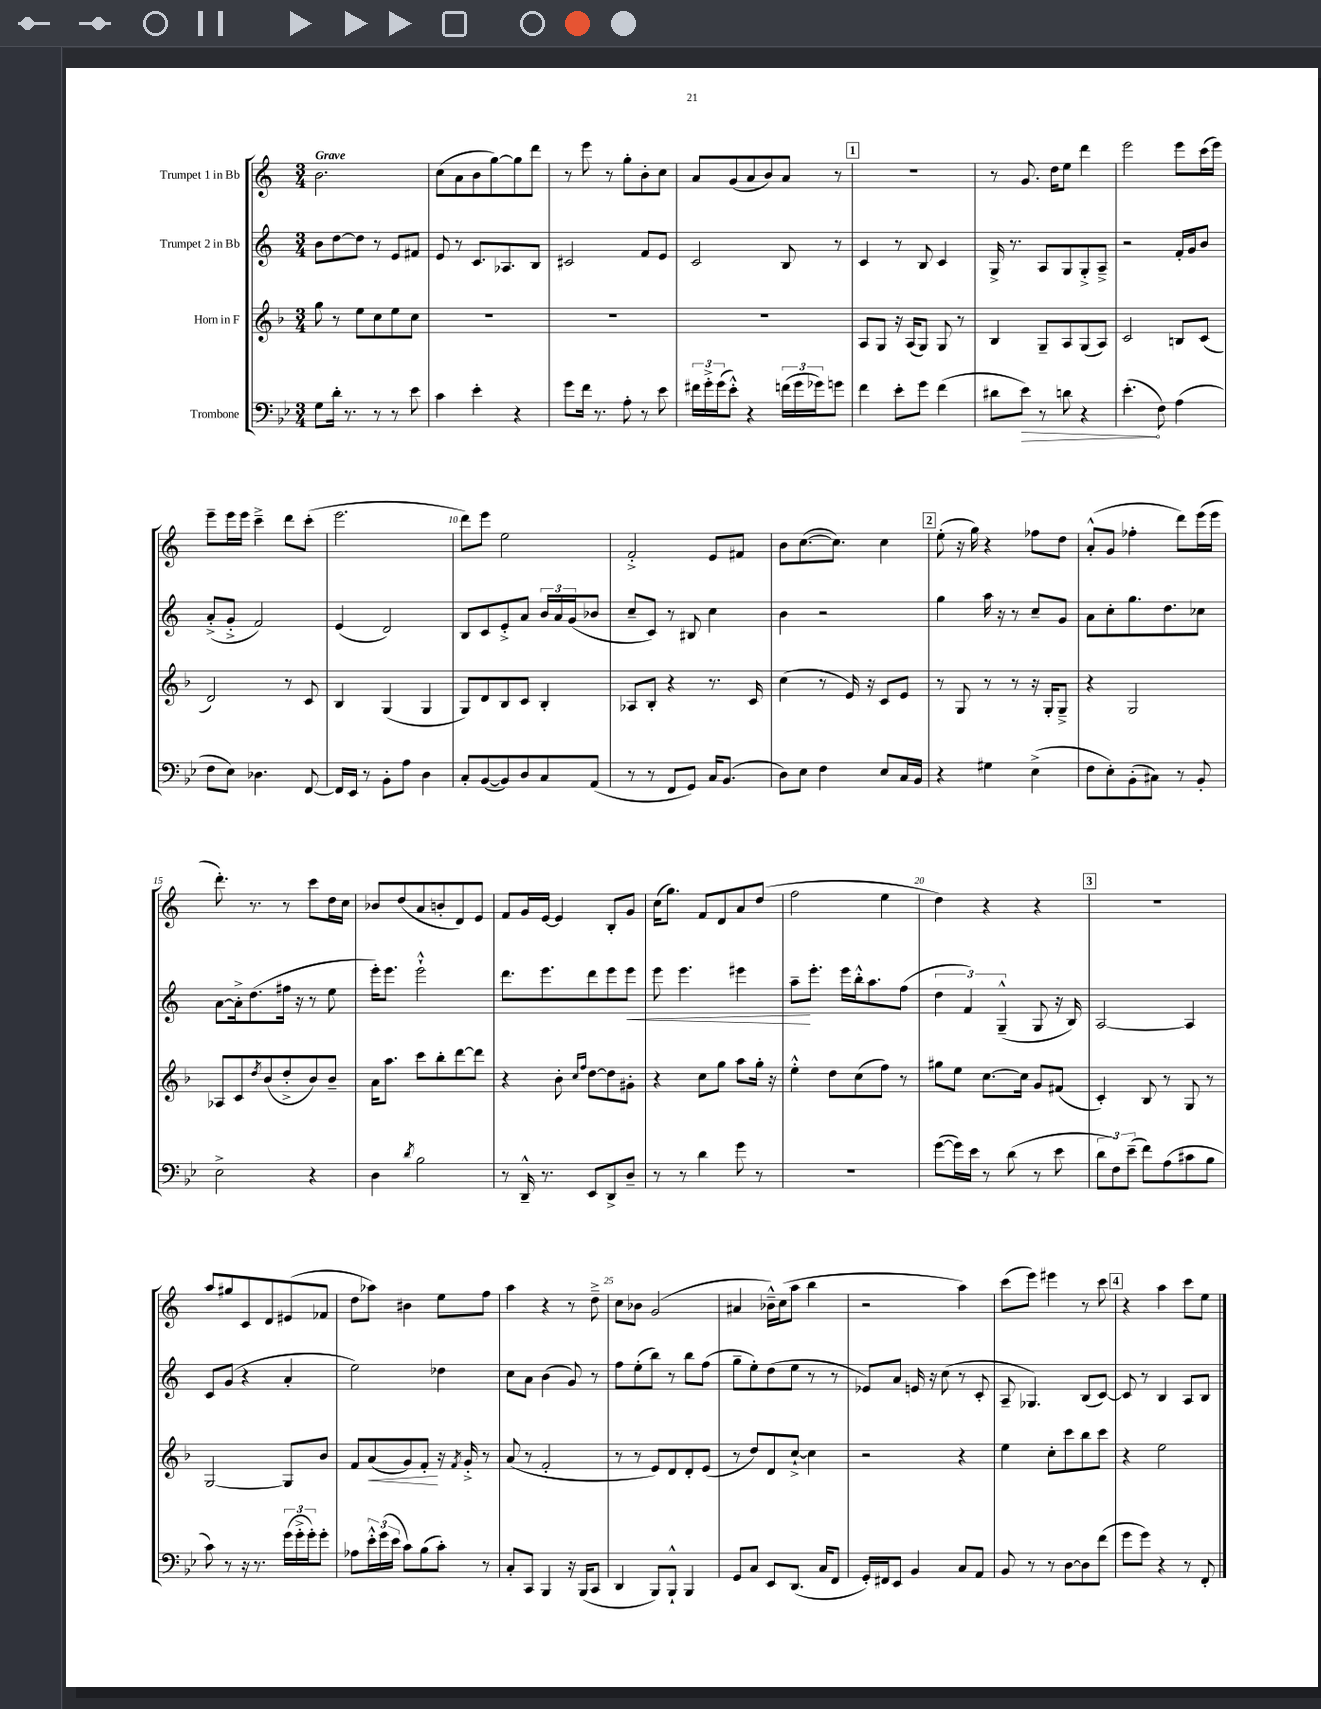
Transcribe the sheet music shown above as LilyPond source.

<<
\new StaffGroup <<
\new Staff = "s0" \with { instrumentName = "Trumpet 1 in Bb" } {
    \clef treble \key c \major \numericTimeSignature \time 3/4 \tempo "Grave"
    b'2. |
    c''8( a'8 b'8 g''8~) g''8 d'''8 |
    r8 e'''8 r8 g''8-. b'8-. c''8 |
    a'8 g'8( a'8 b'8) a'8 r8 |
    \mark \markup { \box "1" } R2. |
    r8 g'8. d''16 e''8 d'''4 |
    e'''2 e'''8 c'''16( e'''16) |
    e'''8-- e'''16 e'''16 c'''4---> d'''8 c'''8-.( |
    e'''2. |
    d'''8) e'''8 e''2 |
    f'2-.-> e'8 fis'8 |
    b'8 c''8.~( c''8.) c''4 |
    \mark \markup { \box "2" } e''8-.( r16 g''16) r4 fes''8 d''8 |
    a'8-.-^( g'8 fes''4-. d'''8) e'''16( e'''16 |
    d'''8.-.) r8. r8 c'''8 d''16 c''16 |
    bes'8 d''8( a'8 b'8-. d'8) e'8 |
    f'8 g'16 e'16~ e'4 b8-. g'8 |
    c''16( g''8.) f'8 d'8 a'8 d''8( |
    f''2 e''4 |
    d''4) r4 r4 |
    \mark \markup { \box "3" } R2. |
    a''8 gis''8 c'8 d'8 eis'8( fes'8 |
    d''8 aes''8) bis'4 e''8 f''8 |
    a''4 r4 r8 d''8---> |
    c''8 bes'8 g'2( |
    ais'4 bes'16---^) c''16( a''8 b''4 |
    r2 a''4) |
    c'''8( e'''8) eis'''4 r8 c'''8 |
    \mark \markup { \box "4" } r4 a''4 c'''8 e''8 \bar "|." |
}
\new Staff = "s1" \with { instrumentName = "Trumpet 2 in Bb" } {
    \clef treble \key c \major \numericTimeSignature \time 3/4
    b'8 d''8~ d''8 r8 e'8 fis'8 |
    e'8 r8 c'8. aes8. b8 |
    cis'2 f'8 e'8 |
    c'2 b8 r8 |
    \mark \markup { \box "1" } c'4 r8 b8 c'4 |
    g16-> r8. a8 g8 g8-.-> a8---> |
    r2 f'16-. g'16 b'8 |
    a'8-.->( g'8-.-> f'2) |
    e'4( d'2) |
    b8 c'8 e'8-.-> a'8 \tuplet 3/2 { b'16 a'16 g'16( } bes'8 |
    c''8-- c'8) r8 bis8 c''4 |
    b'4 r2 |
    \mark \markup { \box "2" } g''4 a''16 r16 r8 c''8-- g'8 |
    a'8 c''8-. g''8. d''8. ces''8 |
    a'8~ a'16-.-> d''8.( fis''16 r16 r8 e''8 |
    e'''16-.) e'''8. e'''2-!-^ |
    d'''8. e'''8. d'''8 e'''8 e'''8\< |
    e'''8 e'''4. eis'''4 |
    a''8--\! e'''8.-. e'''16 b''16-.-^ a''8. f''8( |
    \tuplet 3/2 { d''4 f'4) g4---^( } g8 r16 b16) |
    \mark \markup { \box "3" } a2~ a4 |
    c'8 g'8( r4 a'4-. |
    e''2) des''4 |
    c''8 a'8 b'4( g'8) r8 |
    f''8 e''8-.( b''8) r8 b''8 f''8( |
    g''8-- e''8-.) d''8( e''8 r8 r8 |
    ees'8) a'8 e'16 r16 c''8( r8 c'8-. |
    a8-- ges4.) b8( c'8~) |
    \mark \markup { \box "4" } c'8 r8 b4 a8 b8 \bar "|." |
}
\new Staff = "s2" \with { instrumentName = "Horn in F" } {
    \clef treble \key f \major \numericTimeSignature \time 3/4
    g''8 r8 e''8 c''8 e''8 c''8 |
    R2. |
    R2. |
    R2. |
    \mark \markup { \box "1" } a8 g8 r16 a16( g8) g8 r8 |
    bes4 g8-- a8 g8( a8) |
    c'2 b8 c'8( |
    d'2) r8 c'8 |
    bes4 g4( g4 |
    g8) d'8 bes8 c'8 bes4-. |
    aes8 bes8-. r4 r8. c'16 |
    c''4( r8 e'16) r16 c'8 e'8 |
    \mark \markup { \box "2" } r8 g8 r8 r8 r16 g16-. g8---> |
    r4 g2 |
    aes8 c'8 \acciaccatura { d''8 } bes'8( d''8-.-> bes'8) bes'8-- |
    a'16 a''8. c'''8 bes''8-. d'''8~ d'''8 |
    r4 bes'8-. \grace { c''16 f''16 } d''8~ d''8 gis'8-. |
    r4 c''8 g''8 a''8 g''16-. r16 |
    e''4-.-^ d''8 c''8( f''8) r8 |
    gis''8 e''8 c''8.~ c''16 g'8 fis'8( |
    \mark \markup { \box "3" } c'4-.) bes8 r8 g8 r8 |
    g2~ g8 bes'8 |
    f'8 a'8\<( g'8) f'8-.\! r16 \acciaccatura { f'8 } g'16-.-> r8 |
    a'8( r8 f'2-. |
    r8 r8 e'8) d'8 d'8-. e'8( |
    r8 d''8) d'8 c''8~-!-> c''4 |
    r2 r4 |
    e''4 c''8-. c'''8 bes''8 c'''8 |
    \mark \markup { \box "4" } r4 e''2 \bar "|." |
}
\new Staff = "s3" \with { instrumentName = "Trombone" } {
    \clef bass \key bes \major \numericTimeSignature \time 3/4
    g8 d'16-. r8. r8 r8 ees'8 |
    c'4 ees'4-. r4 |
    g'8 f'16 r8. a8-. r8 ees'8 |
    \tuplet 3/2 { fis'16 g'16-.-> g'16( } ees'8-.-^) r4 \tuplet 3/2 { f'16( g'16 ges'16) } g'8 |
    \mark \markup { \box "1" } f'4 ees'8-. g'8 f'4( |
    dis'8 \once \override Hairpin.circled-tip = ##t ees'8\>) r8 d'8 r4 |
    ees'4.-.\!( f8) a4( |
    f8 ees8) des4. f,8~ |
    f,16 ees,16 r8 bes,8-. a8 d4 |
    c8-. bes,8~( bes,8) d8 c8 a,8( |
    r8 r8 f,8 g,8) c16 bes,8.( |
    d8) ees8 f4 ees8 c16 bes,16 |
    \mark \markup { \box "2" } r4 gis4 ees4->( |
    f8 ees8-.) bes,8-.( cis8) r8 bes,8-. |
    ees2-> r4 |
    d4 \acciaccatura { d'8 } bes2 |
    r8 d,16---^ r8. ees,8 d,8-> d8-- |
    r8 r8 d'4 g'8 r8 |
    R2. |
    g'8~( g'16) ees'16 r8 d'8( r8 ees'8 |
    \mark \markup { \box "3" } \tuplet 3/2 { d'8 f8) ees'8--( } f'8) a8( cis'8 bes8 |
    c'8) r8 r16 r8. \tuplet 3/2 { g'16( g'16-.-> g'16-.) } g'8-. |
    aes8 \tuplet 3/2 { ees'16-.-^ g'16( ees'16 } c'8) bes8( c'8-.) r8 |
    c8-. c,8 bes,,4 r16 bes,,16( c,8 |
    d,4 bes,,8) bes,,8-!-^ bes,,4 |
    g,8 c8 ees,8 d,8.( c16 f,8 |
    g,16-.) fis,16 ees,8 bes,4 c8 a,8 |
    bes,8 r8 r8 d8~ d8 f'8( |
    \mark \markup { \box "4" } g'8 g'8) r4 r8 f,8-. \bar "|." |
}
>>
>>
\layout { \context { \Score \override BarNumber.break-visibility = ##(#f #t #t) barNumberVisibility = #(every-nth-bar-number-visible 5) } }
